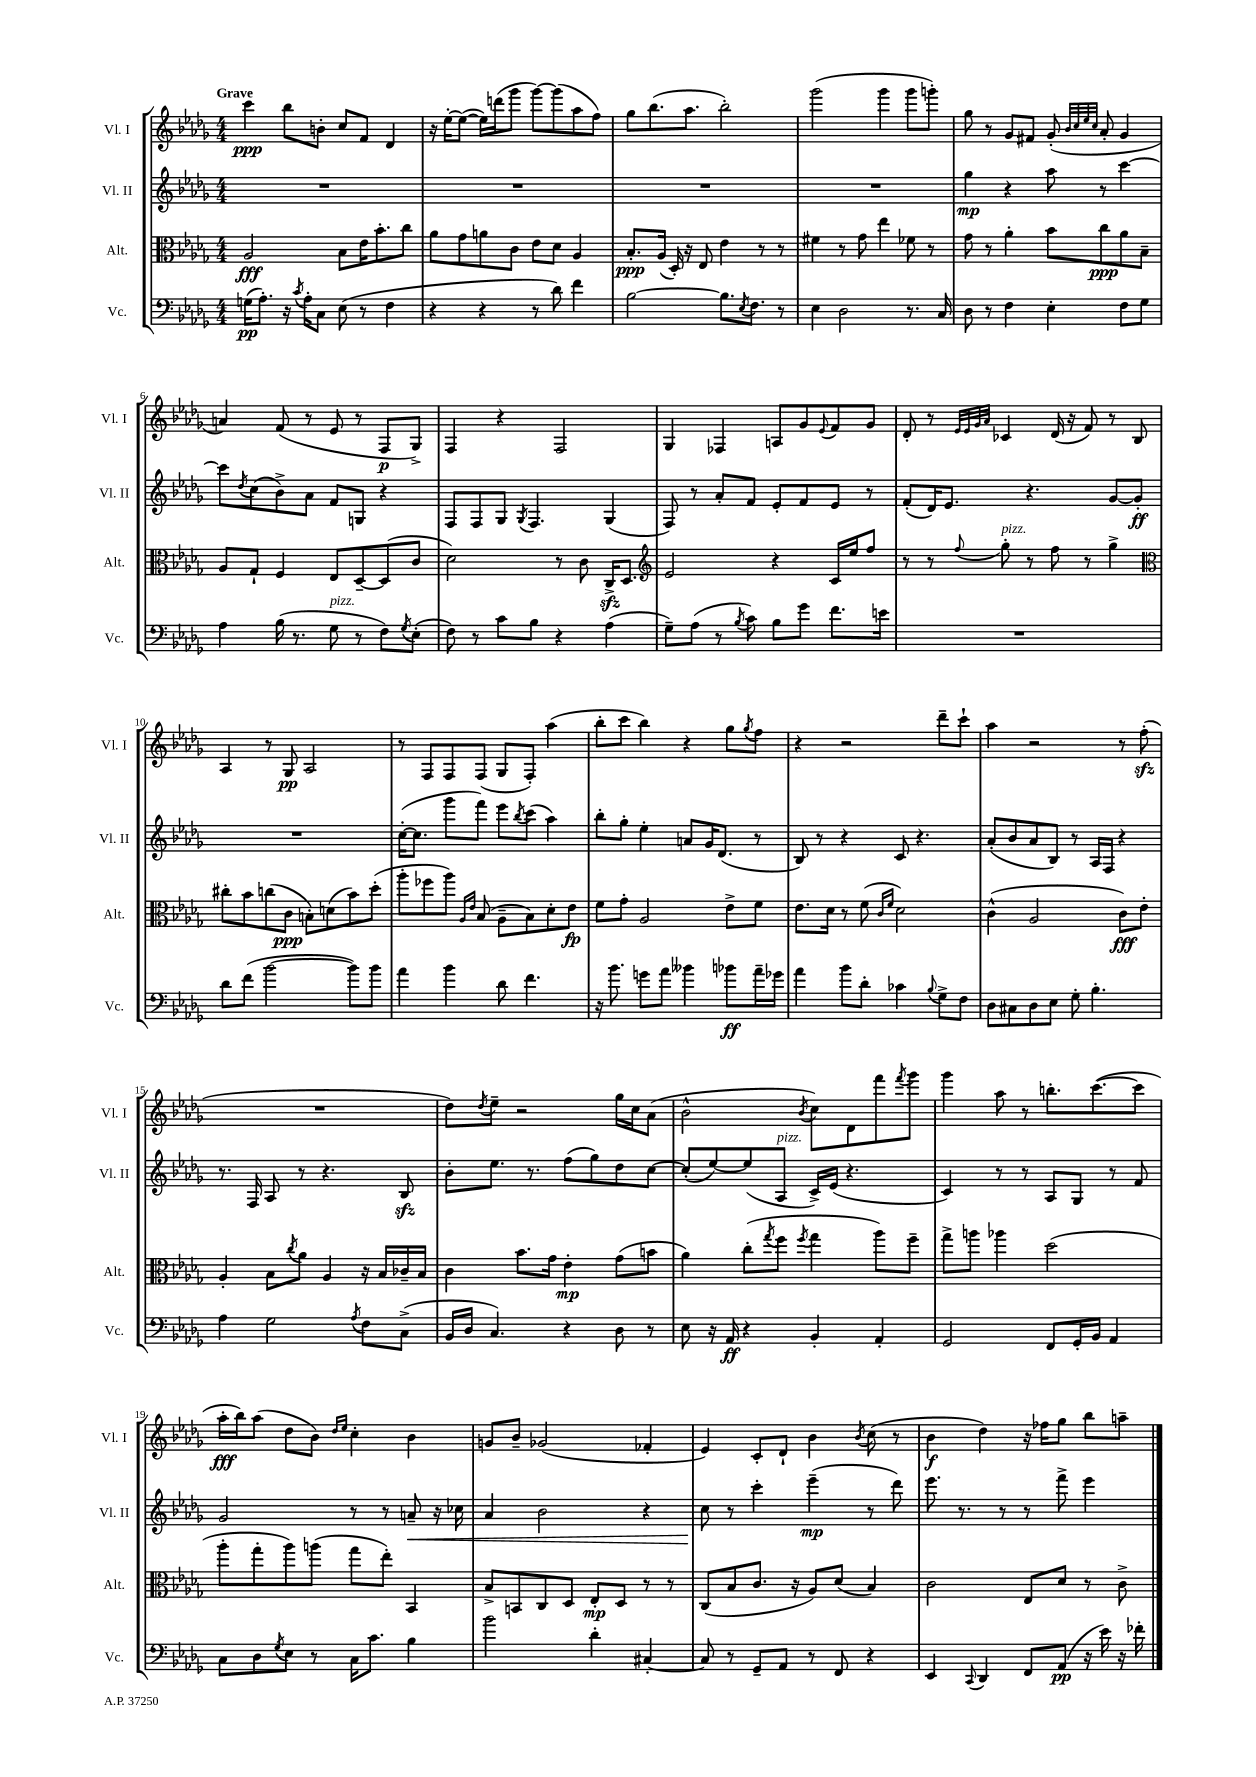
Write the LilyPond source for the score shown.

<<
\new StaffGroup <<
\new Staff = "s0" \with { instrumentName = "Vl. I" shortInstrumentName = "Vl. I" } {
    \clef treble \key des \major \numericTimeSignature \time 4/4 \tempo "Grave"
    c'''4\ppp bes''8 b'8-. c''8 f'8 des'4 |
    r16 ees''16~-. ees''8~( ees''16) d'''16( ges'''8 ges'''8~) ges'''8( aes''8 f''8) |
    ges''8 bes''8.( aes''8. bes''2-.) |
    ges'''2( ges'''4 ges'''8 g'''8-.) |
    ges''8 r8 ges'8 fis'8 ges'8-.( \grace { bes'32 c''32 ees''32 c''32 } aes'8-. ges'4 |
    a'4) f'8( r8 ees'8 r8 f8\p ges8->) |
    f4 r4 f2 |
    ges4 fes4 a8 ges'8 \appoggiatura { ees'8 } f'8 ges'8 |
    des'8-. r8 \grace { ees'32 ees'32 ges'32 aes'32 } ces'4 des'16( r16 f'8) r8 bes8 |
    aes4 r8 ges8\pp aes2 |
    r8 f8 f8 f8( ges8 f8-.) aes''4( |
    bes''8-. c'''8 bes''4) r4 ges''8 \acciaccatura { ges''8 } f''8 |
    r4 r2 des'''8-- c'''8-! |
    aes''4 r2 r8 f''8-.\sfz( |
    R1 |
    des''8) \acciaccatura { des''8 } ees''8-- r2 ges''16 c''16 aes'8( |
    bes'2-^ \acciaccatura { bes'8 } c''8) des'8 f'''8 \acciaccatura { f'''8 } ges'''8 |
    ges'''4 aes''8 r8 b''8.-. c'''8.~( c'''8 |
    aes''16-.\fff bes''16) aes''8( des''8 bes'8) \grace { des''16 ees''16 } c''4-. bes'4 |
    g'8 bes'8-- ges'2( fes'4-. |
    ees'4) c'8-. des'8-! bes'4 \acciaccatura { bes'8 } c''8( r8 |
    bes'4\f des''4) r16 fes''16 ges''8 bes''8 a''8-- \bar "|." |
}
\new Staff = "s1" \with { instrumentName = "Vl. II" shortInstrumentName = "Vl. II" } {
    \clef treble \key des \major \numericTimeSignature \time 4/4
    R1 |
    R1 |
    R1 |
    R1 |
    ges''4\mp r4 aes''8 r8 c'''4~ |
    c'''8 \acciaccatura { des''8 } c''8( bes'8->) aes'8 f'8 g8 r4 |
    f8 f8 ges8 \acciaccatura { ges8 } f4. ges4( |
    f8) r8 aes'8-. f'8 ees'8-. f'8 ees'8 r8 |
    f'8-.( des'16) ees'8. r4. ges'8~ ges'8-.\ff |
    R1 |
    c''16~-.( c''8. ges'''8 f'''8) ees'''8 \acciaccatura { bes''8 } c'''8( aes''4) |
    bes''8-. ges''8-. ees''4-. a'8 ges'16 des'8.( r8 |
    bes8) r8 r4 c'8 r4. |
    aes'8-.( bes'8 aes'8 bes8) r8 aes16 f16 r4 |
    r8. f16 aes8 r8 r4. bes8\sfz |
    bes'8-. ees''8. r8. f''8( ges''8) des''8 c''8~ |
    c''8-.( ees''8~) ees''8( aes8^\markup { \italic "pizz." } c'16->) ees'16( r4. |
    c'4) r8 r8 aes8 ges8 r8 f'8 |
    ges'2 r8 r8 a'8--\< r16 ces''16 |
    aes'4 bes'2 r4 |
    c''8\! r8 c'''4-. ees'''4--\mp( r8 des'''8) |
    ees'''8. r8. r8 r8 f'''8-> ees'''4 \bar "|." |
}
\new Staff = "s2" \with { instrumentName = "Alt." shortInstrumentName = "Alt." } {
    \clef alto \key des \major \numericTimeSignature \time 4/4
    aes2\fff bes8 ees'16 bes'8.-. c''8 |
    aes'8 ges'8 a'8 c'8 ees'8 des'8 aes4 |
    bes8.-.\ppp aes16( des16-.) r16 ees8 ees'4 r8 r8 |
    fis'4 r8 ges'8 ees''4 fes'8 r8 |
    ges'8 r8 aes'4-. bes'8 c''8\ppp aes'8 bes8-- |
    aes8 ges8-! f4 ees8 des8~-- des8( c'8 |
    des'2) r8 c'8 c16->\sfz des8. |
    \clef treble ees'2 r4 c'16 ees''16 f''8 |
    r8 r8 \appoggiatura { f''8 } ges''8-.^\markup { \italic "pizz." } r8 f''8 r8 ges''4-> |
    \clef alto cis''8-. bes'8 c''8( c'8\ppp b8-.) d'8( bes'8) des''8-.( |
    aes''8-. fes''8 aes''8) \grace { aes16 ees'16 } bes8( aes8-- bes8) des'8-. ees'8\fp |
    f'8 ges'8-. aes2 ees'8-> f'8 |
    ees'8. des'16 r8 f'8( \grace { c'16 f'16 } des'2) |
    c'4-^( aes2 c'8\fff) ees'8-. |
    aes4-. bes8 \acciaccatura { c''8 } aes'8 aes4 r16 bes16 ces'16-- bes16 |
    c'4 bes'8. ges'16 ees'4-.\mp ges'8( b'8 |
    aes'4) c''8-.( \acciaccatura { ges''8 } f''8 \acciaccatura { f''8 } ges''4 aes''8) f''8-- |
    ges''8-> a''8 aes''4 des''2( |
    aes''8-. ges''8-. aes''8) a''8( ges''8 ees''8-.) bes,4 |
    bes8-> b,8 c8 des8 ees8-.\mp des8 r8 r8 |
    c8( bes8 c'8. r16 aes8) des'8( bes4) |
    c'2 ees8 des'8 r8 c'8-> \bar "|." |
}
\new Staff = "s3" \with { instrumentName = "Vc." shortInstrumentName = "Vc." } {
    \clef bass \key des \major \numericTimeSignature \time 4/4
    g16\pp( aes8.-.) r16 \acciaccatura { c'8 } aes16-. c8 ees8( r8 f4 |
    r4 r4 r8 des'8) f'4 |
    bes2~ bes8. \acciaccatura { ees8 } f8. r8 |
    ees4 des2 r8. c16 |
    des8 r8 f4 ees4-. f8 ges8 |
    aes4 bes16( r8. ges8^\markup { \italic "pizz." } r8 f8) \acciaccatura { ges8 } ees8-.( |
    f8) r8 c'8 bes8 r4 aes4( |
    ges8--) aes8( r8 \acciaccatura { bes8 } c'8) bes8 ges'8 f'8. e'16 |
    R1 |
    des'8 f'8( bes'2~ bes'8) bes'8 |
    aes'4 bes'4 des'8 f'4. |
    r16 bes'8. g'8 aes'8 beses'4 bes'8\ff aes'16-- ges'16 |
    aes'4 bes'8 des'8-. ces'4 \appoggiatura { bes8 } ges8-> f8 |
    des8 cis8 des8 ees8 ges8-. bes4.-. |
    aes4 ges2 \acciaccatura { aes8 } f8 c8->( |
    bes,16 des16 c4.) r4 des8 r8 |
    ees8 r16 aes,16\ff r4 bes,4-. aes,4-. |
    ges,2 f,8 ges,16-. bes,16 aes,4 |
    c8 des8 \acciaccatura { ges8 } ees8 r8 c16 c'8. bes4 |
    bes'2 des'4-. cis4~-. |
    cis8 r8 ges,8-- aes,8 r8 f,8 r4 |
    ees,4 \appoggiatura { c,8 } des,4 f,8 aes,8\pp( r16 ees'16) r16 fes'16-. \bar "|." |
}
>>
>>
